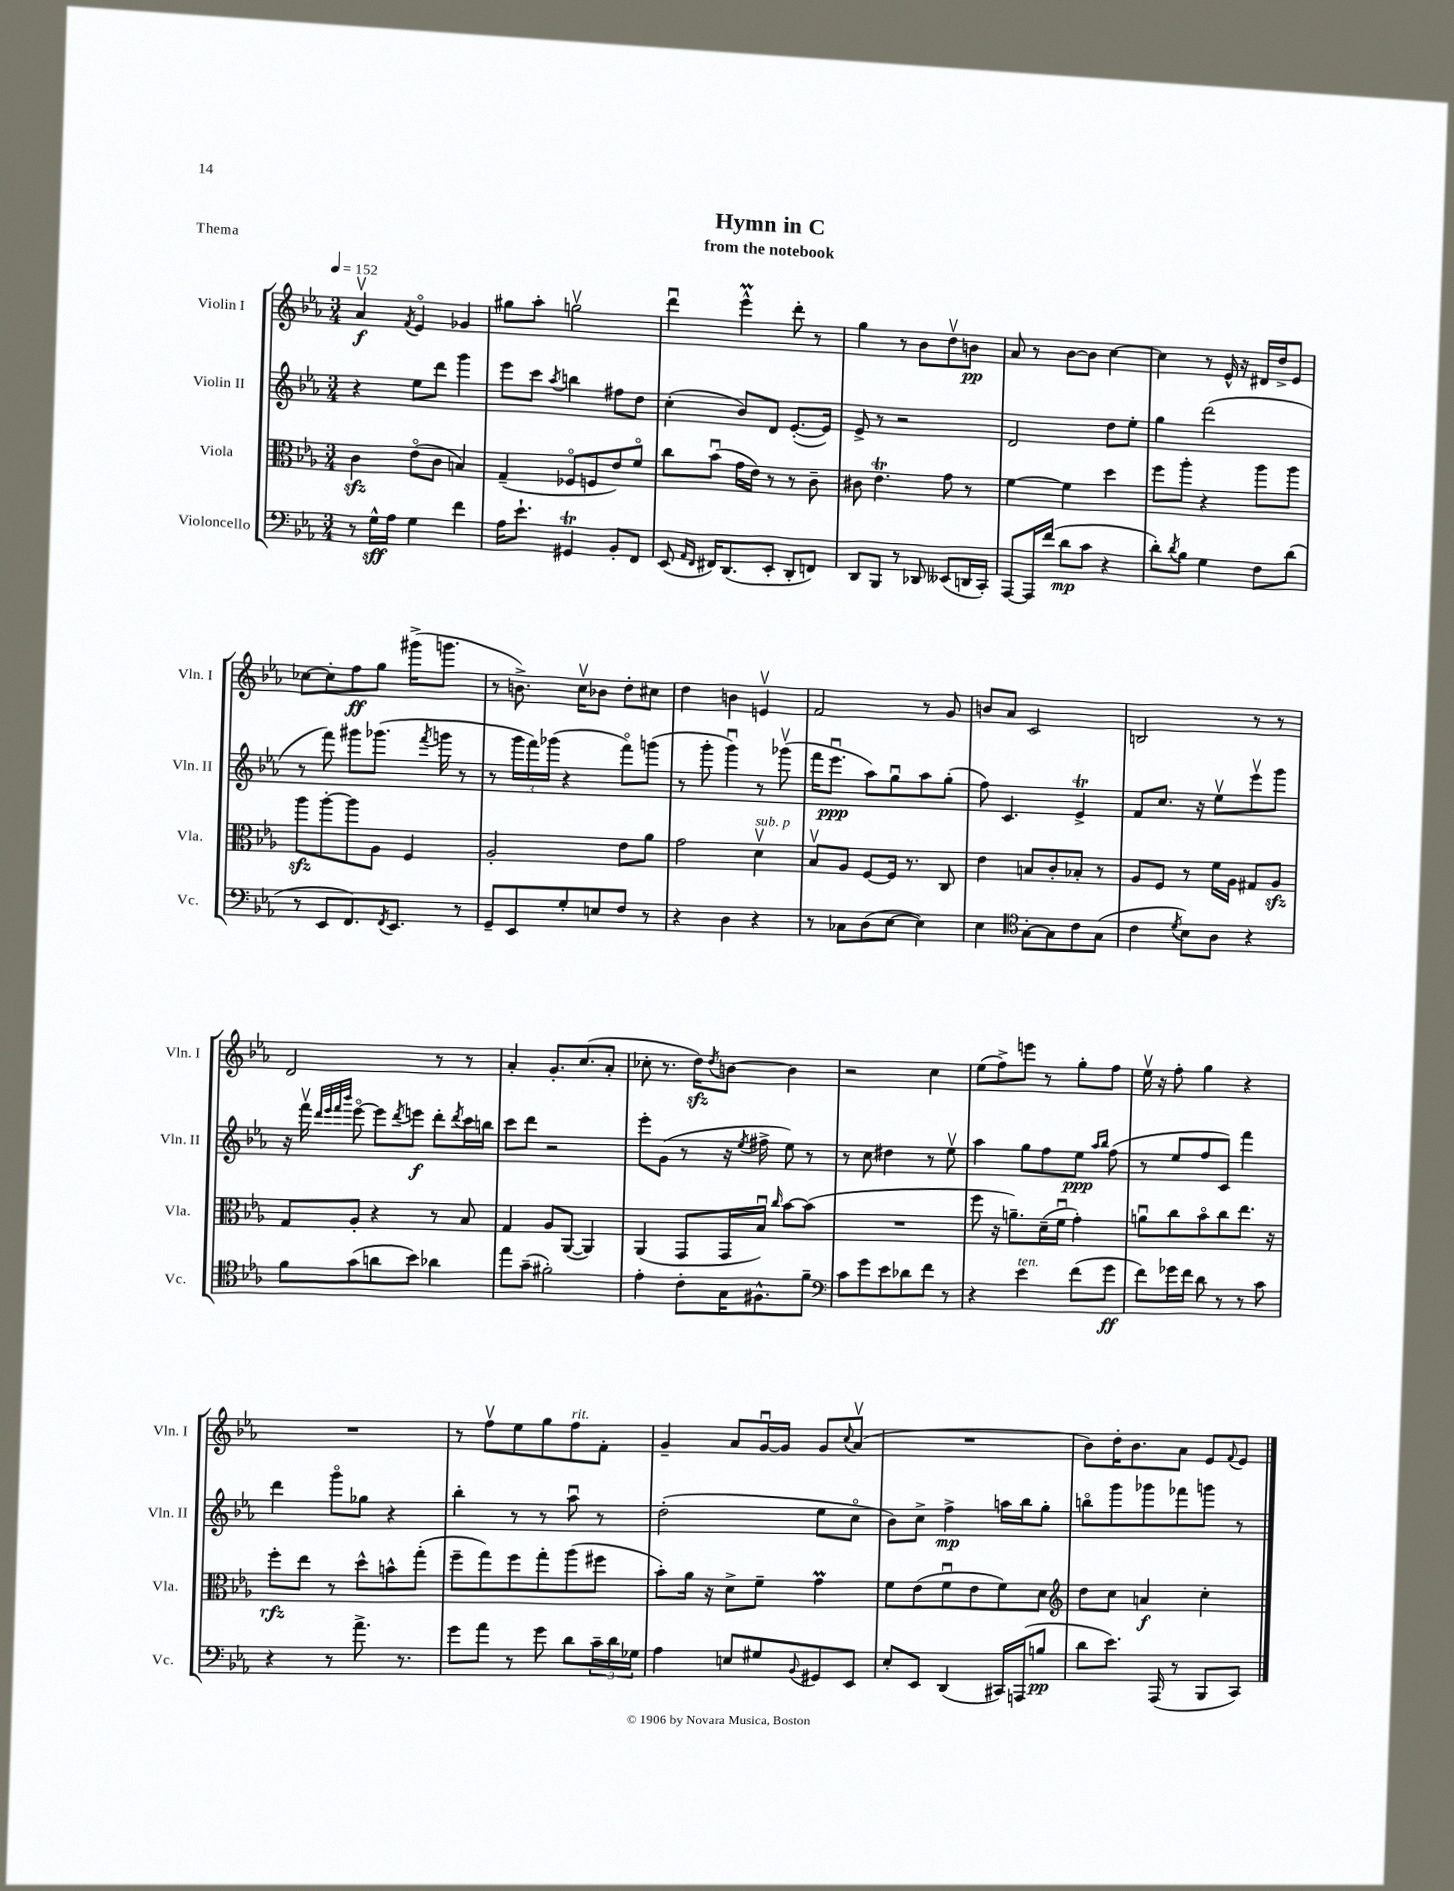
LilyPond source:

\header { title = "Hymn in C" subtitle = "from the notebook" piece = "Thema" }
<<
\new StaffGroup <<
\new Staff = "s0" \with { instrumentName = "Violin I" shortInstrumentName = "Vln. I" } {
    \clef treble \key ees \major \numericTimeSignature \time 3/4 \tempo 4 = 152
    aes'4\upbow\f \acciaccatura { f'8 } ees'4\flageolet ges'4 |
    gis''8 aes''8-. g''2\upbow |
    d'''4\downbow ees'''4-^\prall d'''8-. r8 |
    g''4 r8 bes'8 d''8\upbow b'8\pp |
    aes'8 r8 bes'8~ bes'8 c''4~ |
    c''4 r8 ees'16-^ r16 dis'16 d''16-> ees'8 |
    ces''8~ ces''8-. f''8\ff g''8 gis'''16->( g'''8. |
    r8 b'8.->) c''16\upbow bes'8 d''8-. cis''8 |
    d''4 b'4 e'4\upbow |
    f'2 r8 g'8 |
    b'8 aes'8 c'2 |
    b2 r8 r8 |
    d'2 r8 r8 |
    aes'4-. g'8.-. c''8.( aes'8-. |
    ces''8-. r8. d''16\sfz) \acciaccatura { d''8 } b'8~ b'4 |
    r2 c''4 |
    ees''8( f''8->) e'''8 r8 g''8-. f''8 |
    ees''16\upbow r16 f''8-. g''4 r4 |
    R2. |
    r8 f''8\upbow ees''8 g''8 f''8^\markup { \italic "rit." } f'8-. |
    g'4-- aes'8 g'16~\downbow g'16 g'8 \appoggiatura { c''8 } aes'8\upbow( |
    R2. |
    bes'8) d''16-. bes'8. aes'8 ees'8 \appoggiatura { f'8 } ees'8 \bar "|." |
}
\new Staff = "s1" \with { instrumentName = "Violin II" shortInstrumentName = "Vln. II" } {
    \clef treble \key ees \major \numericTimeSignature \time 3/4
    r4 ees''8 d'''8 g'''4 |
    ees'''8 c'''8 \acciaccatura { aes''8 } b''4 fis''8 d''8 |
    c''4-.( bes'8) d'8 ees'8.~-.( ees'16) |
    ees'8-> r8 r2 |
    d'2 d''8 ees''8-. |
    g''4 d'''2( |
    r8 f'''8) gis'''8 ges'''8.( \acciaccatura { f'''8 } g'''16 r8 |
    r8 \tuplet 3/2 { g'''16 f'''16) ges'''16( } r4 f'''8\flageolet) g'''8( |
    r8 g'''8-. g'''4\downbow) r8 ges'''8\upbow( |
    f'''16 ees'''8.\downbow\ppp aes''8) g''8\downbow aes''8 g''8-.( |
    f''8) c'4. ees'4->\trill |
    f'8 c''8. r16 ees''8\upbow ees'''8\upbow g'''8 |
    r16 f'''16\upbow \grace { d'''32 ees'''32 f'''32 bes'''32 } ees'''8~\flageolet ees'''8 \acciaccatura { d'''8 } e'''8\f d'''8-. \acciaccatura { d'''8 } c'''16 b''16 |
    c'''8 d'''8 r2 |
    ees'''8-. g'8( r8 r16 \acciaccatura { ees''8 } fis''16-> ees''8) r8 |
    r8 c''8 dis''4 r8 ees''8\upbow |
    aes''4 g''8 f''8 ees''8\ppp \grace { aes''16 bes''16 } f''8( |
    r8 ees''8 f''8 c'8) f'''4 |
    d'''4 g'''8\flageolet ges''8 r4 |
    bes''4-. r8 r8 aes''8\downbow r8 |
    d''2-.( ees''8 c''8\flageolet |
    bes'8) c''8-> f''4->\mp a''16 bes''16 g''8-. |
    b''8\flageolet g'''8 ges'''8 fes'''8 g'''8 r8 \bar "|." |
}
\new Staff = "s2" \with { instrumentName = "Viola" shortInstrumentName = "Vla." } {
    \clef alto \key ees \major \numericTimeSignature \time 3/4
    c'4\sfz ees'8\flageolet( c'8 b4) |
    g4--( fes8\flageolet f8 ees'8) f'8\flageolet |
    c''8 bes'8\downbow( g'16 ees'16) r8 r8 c'8-- |
    cis'8 ees'4.\trill g'8 r8 |
    f'4~ f'4 d''4 |
    f''8 aes''8-. r4 aes''8 aes''8 |
    aes''8\sfz aes''8~-. aes''8 aes8 f4 |
    aes2-. ees'8 aes'8 |
    g'2 d'4\upbow^\markup { \italic "sub. p" } |
    bes8\upbow aes8 f8~ f16 r8. c8 |
    ees'4 b8 c'8-. bes8-. r8 |
    aes8 f8 r8 f'16 aes16 gis8 aes8\sfz |
    g8 aes8-. r4 r8 bes8 |
    g4 aes8 aes,8~( aes,4) |
    aes,4( g,8 g,16 bes16\downbow) \grace { c''16 } bes'8~ bes'8( |
    R2. |
    f''8 r16 a'8.--) d'16--( f'16\downbow g'4-.) |
    a'8\downbow c''8 bes'8\flageolet c''8 ees''8. r16 |
    f''8-.\rfz ees''8 r8 d''8-^ b'8-^ g''8-.( |
    f''8-- g''8) f''8 g''8-. aes''8( fis''8 |
    bes'8-.) aes'16 r16 d'8-> f'8-- g'4\prall |
    f'8 ees'8( f'8\downbow ees'8 f'8) d'8 |
    \clef treble d''8 c''8 a'4\f c''4-. \bar "|." |
}
\new Staff = "s3" \with { instrumentName = "Violoncello" shortInstrumentName = "Vc." } {
    \clef bass \key ees \major \numericTimeSignature \time 3/4
    r8 g16-^\sff aes16 g4 f'4 |
    aes16 ees'8.-! gis,4\trill bes,8-. f,8 |
    ees,8( \grace { aes,16 f,16 } fis,16) d,8.( ees,8-. d,8-. f,8) |
    d,8 bes,,8 r8 des,8 eeses,8( d,16 c,16-.) |
    aes,,8~ aes,,16 f'16( d'8\mp c'8 r4 |
    d'8-.) \acciaccatura { d'8 } bes8 g4 f8 d'8( |
    r8 ees,8 f,8.) \acciaccatura { f,8 } ees,8. r8 |
    g,8-- ees,8 g8-. e8 f8 r8 |
    r4 d4 r4 |
    r8 ces8 d8( ees8~ ees4) |
    ees4 \clef tenor g8~-. g8 c'8 g8( |
    c'4 \acciaccatura { d'8 } bes8) aes8 r4 |
    f'8 g'8( a'8 bes'8) aes'4 |
    ees''8 g'8--( fis'2-.) |
    ees'4-. c'8-. g16 fis8.-^ f'8-- |
    \clef bass c'8 g'8 ees'8 des'8 f'8 r8 |
    r4 ees'4^\markup { \italic "ten." } f'8( g'8\ff |
    f'8) ges'16 f'16 d'8 r8 r8 c'8 |
    r4 r8 aes'8.-> r8. |
    g'8 aes'8 r8 g'8 d'8 \tuplet 3/2 { c'16-- d'16 ges16 } |
    aes4 e8 gis8 \appoggiatura { bes,8 } gis,8 ees,8 |
    ees8-. ees,8 d,4( cis,16) a,,16( b8\pp |
    d'8 ees'8.) aes,,16( r8 bes,,8 c,8) \bar "|." |
}
>>
>>
\layout { \context { \Score \remove "Bar_number_engraver" } }
